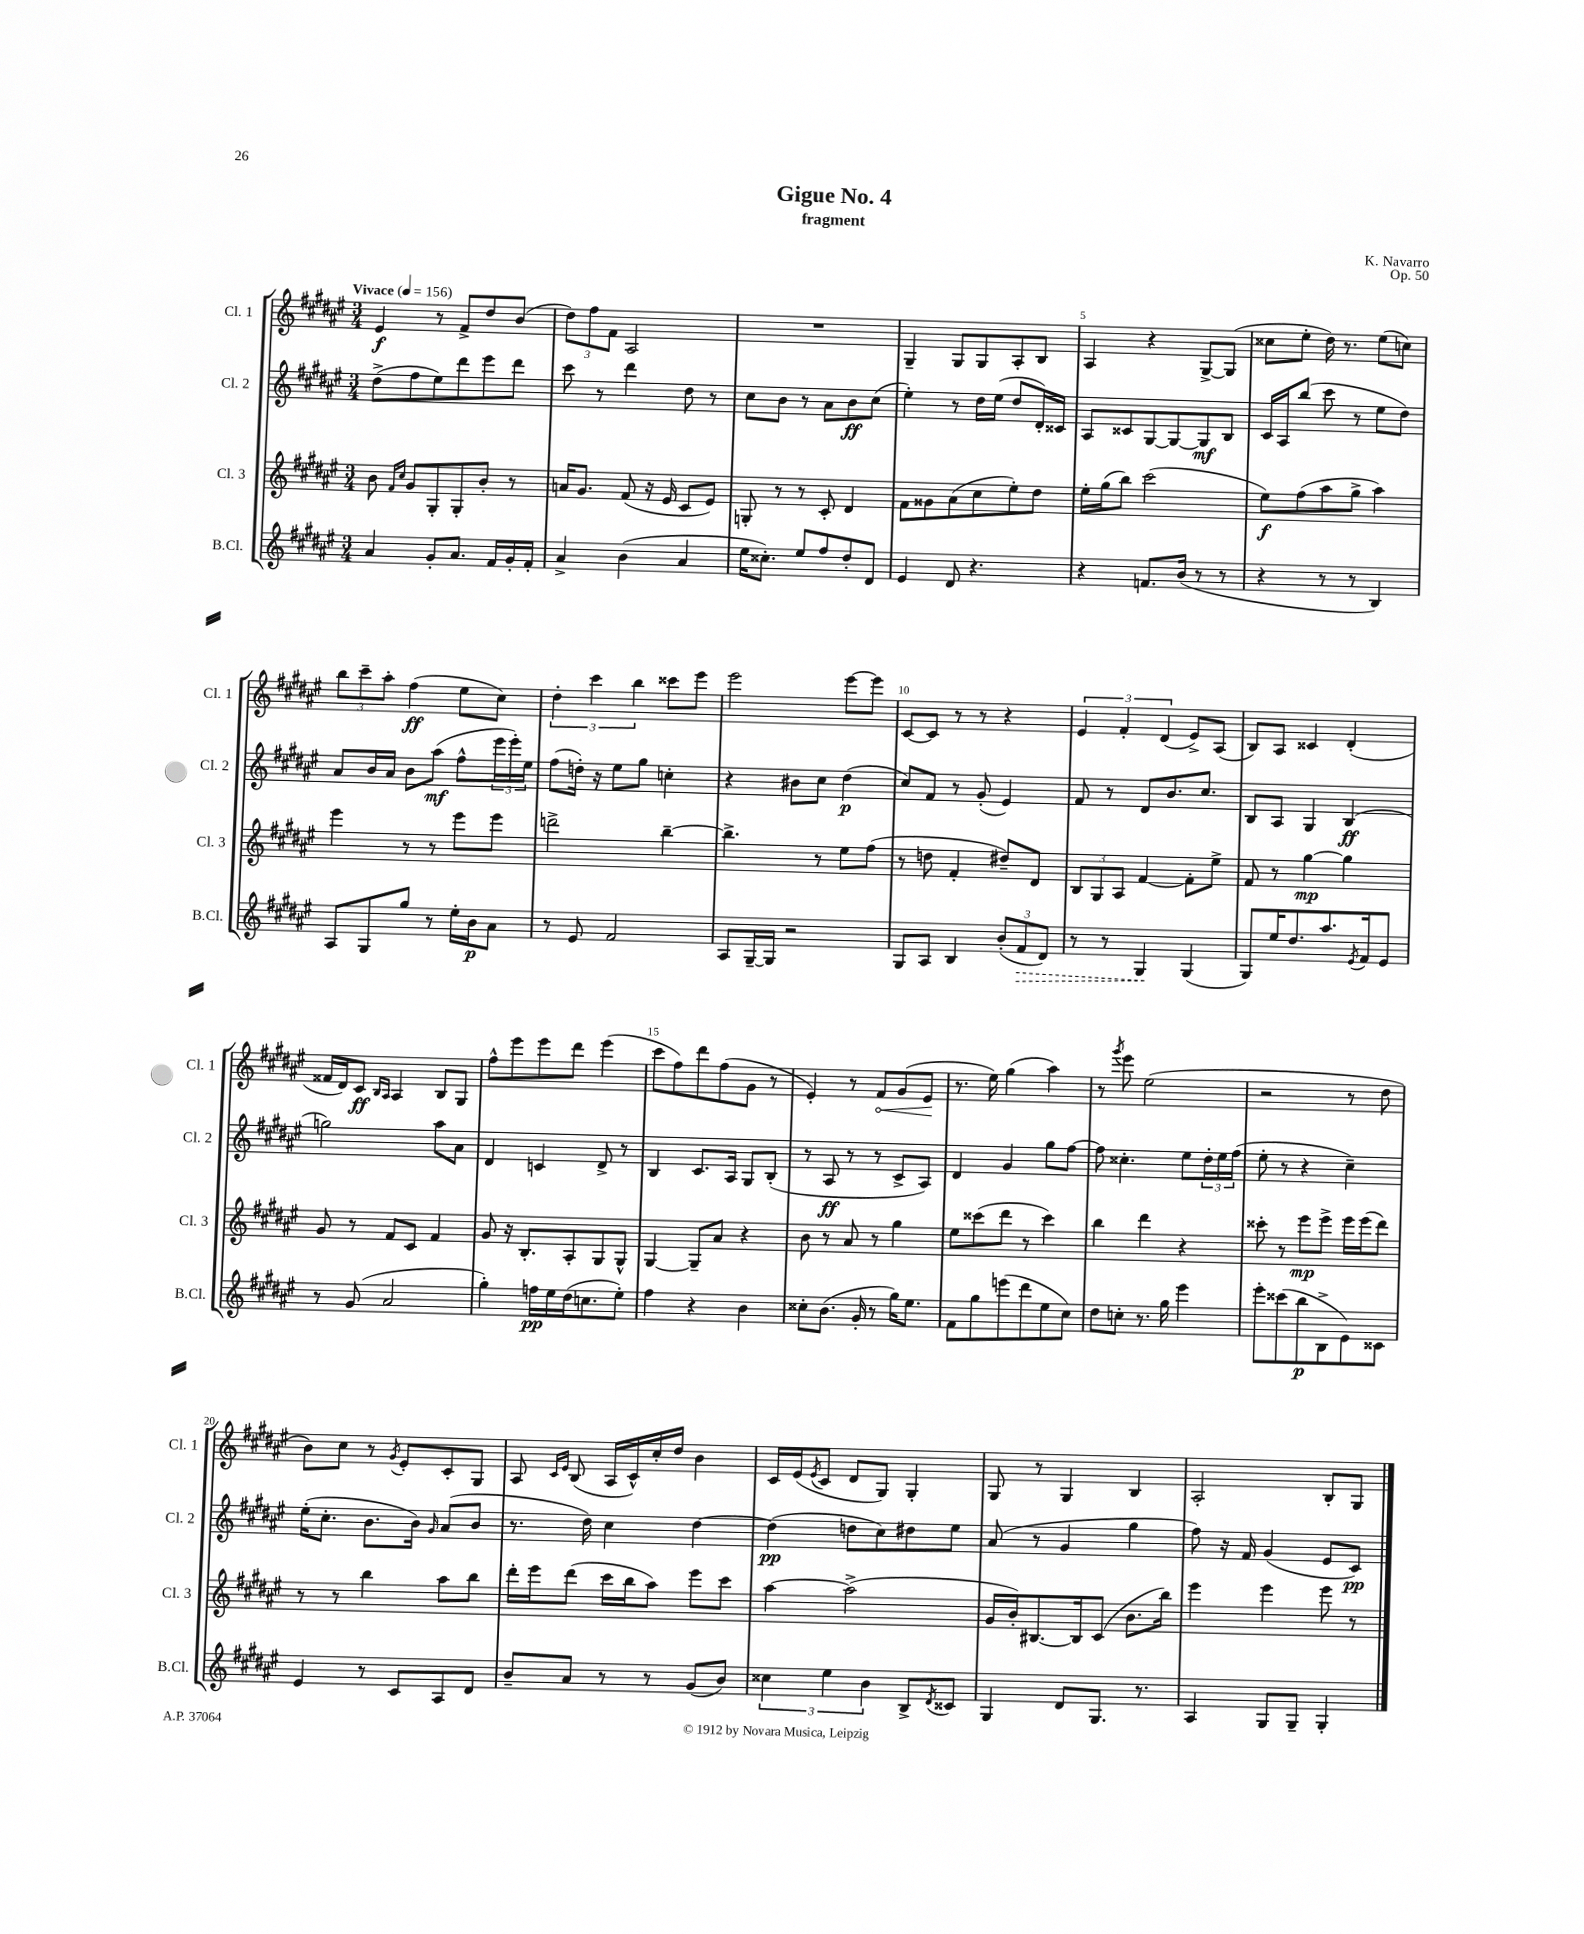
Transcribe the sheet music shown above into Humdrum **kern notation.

**kern	**dynam	**kern	**dynam	**kern	**dynam	**kern	**dynam
*part4	*part4	*part3	*part3	*part2	*part2	*part1	*part1
*staff4	*staff4	*staff3	*staff3	*staff2	*staff2	*staff1	*staff1
*I"B.Cl.	*	*I"Cl. 3	*	*I"Cl. 2	*	*I"Cl. 1	*
*I'B.Cl.	*	*I'Cl. 3	*	*I'Cl. 2	*	*I'Cl. 1	*
*clefG2	*	*clefG2	*	*clefG2	*	*clefG2	*
*k[f#c#g#d#a#e#]	*	*k[f#c#g#d#a#e#]	*	*k[f#c#g#d#a#e#]	*	*k[f#c#g#d#a#e#]	*
*M3/4	*	*M3/4	*	*M3/4	*	*M3/4	*
*MM156	*	*MM156	*	*MM156	*	*MM156	*
=1	=1	=1	=1	=1	=1	=1	=1
!	!	!	!	!	!	!LO:TX:a:B:t=Vivace	!
4a#/	.	8b\	.	(8dd#^\L	.	4e#/	f
.	.	16qqf#/LL	.	.	.	.	.
.	.	16qqcc#/JJ	.	.	.	.	.
.	.	8g#/L	.	8ff#\	.	.	.
8g#'/L	.	8G#'/	.	8ee#\)	.	8r	.
8.a#/J	.	8G#'/	.	8ddd#\	.	8f#^/L	.
.	.	8b'/J	.	8eee#\	.	8dd#/	.
16f#/LL	.	.	.	.	.	.	.
16g#'/	.	8r	.	8ddd#\J	.	(8b/J	.
16f#'/JJ	.	.	.	.	.	.	.
=2	=2	=2	=2	=2	=2	=2	=2
4a#^/	.	16an/KL	.	8ccc#\	.	12dd#\L)	.
.	.	8.g#/J	.	.	.	.	.
.	.	.	.	.	.	12ff#\	.
.	.	.	.	8r	.	.	.
.	.	.	.	.	.	12f#\J	.
(4b\	.	(8f#/	.	4ddd#\	.	2A#/	.
.	.	16r	.	.	.	.	.
.	.	16e#/	.	.	.	.	.
4a#/	.	8c#/L	.	8dd#\	.	.	.
.	.	8e#/J)	.	8r	.	.	.
=3	=3	=3	=3	=3	=3	=3	=3
16ee#\KL	.	8Gn'/	.	8cc#\L	.	2.r	.
8.cc##X'\J)	.	.	.	.	.	.	.
.	.	8r	.	8b\J	.	.	.
8ee#/L	.	8r	.	8r	.	.	.
8ff#/	.	8c#'/	.	8a#\L	.	.	.
8dd#'/	.	4d#/	.	8b\	ff	.	.
8d#/J	.	.	.	(8cc#\J	.	.	.
=4	=4	=4	=4	=4	=4	=4	=4
4e#/	.	8f#\L	.	4ee#'\)	.	4G#~/	.
.	.	8g##X\	.	.	.	.	.
8d#/	.	(8a#\	.	8r	.	8G#/L	.
4.r	.	8cc#\	.	16dd#\LL	.	8G#/	.
.	.	.	.	(16ee#\JJ	.	.	.
.	.	8ee#'\)	.	8dd#/L	.	8A#'/	.
.	.	8dd#\J	.	16d#'/L)	.	8B/J	.
.	.	.	.	16c##X/JJ	.	.	.
=5	=5	=5	=5	=5	=5	=5	=5
4r	.	16ee#'\LL	.	8A#/L	.	4A#/	.
.	.	(16gg#\J	.	.	.	.	.
.	.	8bb\J)	.	8c##X/	.	.	.
8.fn/L	.	(2ccc#\	.	[8G#/	.	4r	.
.	.	.	.	8G#/_	.	.	.
(16b/Jk	.	.	.	.	.	.	.
8r	.	.	.	8G#/]	mf	[8G#^/L	.
8r	.	.	.	8B/J	.	(8G#/J]	.
=6	=6	=6	=6	=6	=6	=6	=6
4r	.	8ee#\L)	f	16c#/LL	.	8cc##X\L	.
.	.	.	.	16A#/J	.	.	.
.	.	(8ff#\	.	(8bb/J	.	8ee#'\J	.
8r	.	8aa#\	.	8ccc#\	.	16dd#\)	.
.	.	.	.	.	.	8.r	.
8r	.	8gg#^\J	.	8r	.	.	.
4B/)	.	4aa#\)	.	8ee#\L	.	(8ee#\L	.
.	.	.	.	8dd#\J)	.	8ccn\J)	.
!!LO:LB:g=z
=7	=7	=7	=7	=7	=7	=7	=7
8A#/L	.	4eee#\	.	8a#/L	.	12bb\L	.
.	.	.	.	.	.	12ccc#~\	.
8G#/	.	.	.	16b/L	.	.	.
.	.	.	.	.	.	12aa#'\J	.
.	.	.	.	16a#/JJ	.	.	.
8gg#/J	.	8r	.	8b\L	.	(4ff#\	ff
8r	.	8r	.	(8aa#\J	mf	.	.
16ee#'\LL	.	8eee#\L	.	8ff#^^\L	.	8ee#\L	.
16b\J	p	.	.	.	.	.	.
8a#\J	.	8eee#\J	.	24eee#\L	.	8cc#\J)	.
.	.	.	.	24eee#'\)	.	.	.
.	.	.	.	24ee#\JJ	.	.	.
=8	=8	=8	=8	=8	=8	=8	=8
8r	.	2dddn^\	.	(8ff#\L	.	6dd#'\	.
8e#/	.	.	.	16ddn'\Jk)	.	.	.
.	.	.	.	.	.	6ccc#\	.
.	.	.	.	16r	.	.	.
2f#/	.	.	.	8ee#\L	.	.	.
.	.	.	.	.	.	6bb\	.
.	.	.	.	8gg#\J	.	.	.
.	.	[4bb~\	.	4ccn'\	.	8ccc##X\L	.
.	.	.	.	.	.	8eee#\J	.
=9	=9	=9	=9	=9	=9	=9	=9
8A#/L	.	4.bb^\]	.	4r	.	2eee#\	.
[16G#~/L	.	.	.	.	.	.	.
16G#/JJ]	.	.	.	.	.	.	.
2r	.	.	.	8b#X\L	.	.	.
.	.	8r	.	8cc#\J	.	.	.
.	.	8ee#\L	.	(4dd#\	p	[8eee#\L	.
.	.	(8ff#\J	.	.	.	8eee#\J]	.
=10	=10	=10	=10	=10	=10	=10	=10
8G#/L	.	8r	.	8cc#/L)	.	[8c#/L	.
8A#/J	.	8ddn\	.	8f#/J	.	8c#/J]	.
4B/	.	4f#'/	.	8r	.	8r	.
.	.	.	.	(8g#'/	.	8r	.
(12b'/L	.	8dd#X~/L)	.	4e#/)	.	4r	.
!	!LO:HP:b	!	!	!	!	!	!
12f#/	>	.	.	.	.	.	.
.	.	8d#/J	.	.	.	.	.
12d#/J)	.	.	.	.	.	.	.
=11	=11	=11	=11	=11	=11	=11	=11
8r	.	12B/L	.	8f#/	.	6e#/	.
.	.	12G#/	.	.	.	.	.
8r	.	.	.	8r	.	.	.
.	.	12A#/J	.	.	.	6f#'/	.
4G#/	.	[4f#/	.	8d#/L	.	.	.
.	.	.	.	.	.	(6d#/	.
.	.	.	.	8.b/	.	.	.
(4G#/	]	8f#'\L]	.	.	.	8e#^/L)	.
.	.	.	.	8.cc#/J	.	.	.
.	.	8ee#^\J	.	.	.	(8A#/J	.
=12	=12	=12	=12	=12	=12	=12	=12
8G#/L)	.	8f#/	.	8B/L	.	8B/L)	.
16ee#/K	.	8r	.	8A#/J	.	8A#/J	.
8.dd#/	.	.	.	.	.	.	.
.	.	[4gg#\	mp	4G#/	.	4c##X/	.
8.aa#/	.	.	.	.	.	.	.
.	.	4gg#\]	.	(4B/	ff	(4d#'/	.
8qe#/	.	.	.	.	.	.	.
16f#/k	.	.	.	.	.	.	.
8e#/J	.	.	.	.	.	.	.
!!LO:LB:g=z
=13	=13	=13	=13	=13	=13	=13	=13
8r	.	8g#/	.	2ggn\)	.	16f##X/LL	.
.	.	.	.	.	.	16d#/J)	.
(8g#/	.	8r	.	.	.	8c#/J	ff
.	.	.	.	.	.	16qqB/LL	.
.	.	.	.	.	.	16qqA#/JJ	.
2a#/	.	8f#/L	.	.	.	4A#/	.
.	.	8c#/J	.	.	.	.	.
.	.	4f#/	.	8aa#\L	.	8B/L	.
.	.	.	.	8a#\J	.	8G#/J	.
=14	=14	=14	=14	=14	=14	=14	=14
4gg#'\)	.	8g#/	.	4d#/	.	8ff#^^\L	.
.	.	16r	.	.	.	8eee#\	.
.	.	8.B'/L	.	.	.	.	.
16ffn\LL	pp	.	.	4cn/	.	8eee#\	.
16ee#\	.	.	.	.	.	.	.
(16dd#\J	.	8A#'/	.	.	.	8ddd#\J	.
8.ccn\	.	.	.	.	.	.	.
.	.	8G#/	.	8d#^/	.	(4eee#\	.
8ee#'\J)	.	8G#^^/J	.	8r	.	.	.
=15	=15	=15	=15	=15	=15	=15	=15
4ff#\	.	[4G#/	.	4B/	.	8ccc#\L	.
.	.	.	.	.	.	8ff#\)	.
4r	.	8G#~/L]	.	8.c#/L	.	8ddd#\	.
.	.	8a#/J	.	.	.	(8ff#\	.
.	.	.	.	16A#/Jk	.	.	.
4b\	.	4r	.	8G#/L	.	8g#\J	.
.	.	.	.	(8B'/J	.	8r	.
=16	=16	=16	=16	=16	=16	=16	=16
8cc##X'\L	.	8b\	.	8r	.	4e#'/)	.
(8.b\J	.	8r	.	8A#/	ff	.	.
.	.	8a#/	.	8r	.	8r	.
16g#'/	.	.	.	.	.	.	.
!	!	!	!	!	!	!	!LO:HP:b
8r	.	8r	.	8r	.	8f#/L	<
16gg#\KL)	.	4gg#\	.	8c#^/L	.	(8g#/	.
8.ee#\J	.	.	.	.	.	.	.
.	.	.	.	8A#/J)	.	8e#/J	.
.	.	.	.	.	.	.	[
=17	=17	=17	=17	=17	=17	=17	=17
8f#\L	.	8ee#\L	.	4d#/	.	8.r	.
8gg#\	.	(8ccc##X\	.	.	.	.	.
.	.	.	.	.	.	16ee#\)	.
(8eeen\	.	8ddd#\J	.	4g#/	.	(4gg#\	.
8ddd#\	.	8r	.	.	.	.	.
8ee#\	.	4ccc##\)	.	8gg#\L	.	4aa#\)	.
8cc#\J)	.	.	.	[8ff#\J	.	.	.
=18	=18	=18	=18	=18	=18	=18	=18
8dd#\L	.	4bb\	.	8ff#\]	.	8r	.
.	.	.	.	.	.	8qggg#/	.
8ccn'\J	.	.	.	4.cc##X'\	.	8eee#\	.
8.r	.	4ddd#\	.	.	.	(2ee#\	.
16gg#\	.	.	.	.	.	.	.
4eee#\	.	4r	.	8ee#\L	.	.	.
.	.	.	.	24dd#'\L	.	.	.
.	.	.	.	24ee#\	.	.	.
.	.	.	.	(24ff#\JJ	.	.	.
=19	=19	=19	=19	=19	=19	=19	=19
8eee#'\L	.	8ccc##X'\	.	8ee#'\	.	2r	.
(8ccc##X\	.	8r	.	8r	.	.	.
8bb\	p	8eee#\L	mp	4r	.	.	.
8B^\	.	8eee#^\J	.	.	.	.	.
8e#\)	.	16eee#\LL	.	4cc#~\)	.	8r	.
.	.	(16eee#\J	.	.	.	.	.
8c##X\J	.	8ddd#\J)	.	.	.	8dd#\	.
!!LO:LB:g=z
=20	=20	=20	=20	=20	=20	=20	=20
4e#/	.	8r	.	(16ee#'\KL	.	8b\L)	.
.	.	.	.	8.cc#'\J	.	.	.
.	.	8r	.	.	.	8cc#\J	.
8r	.	4bb\	.	8.b\L	.	8r	.
.	.	.	.	.	.	8qg#/	.
8c#/L	.	.	.	.	.	8e#'/L	.
.	.	.	.	16b\Jk)	.	.	.
.	.	.	.	16qqg#/	.	.	.
8A#/	.	8aa#\L	.	(8a#/L	.	8c#'/	.
8d#/J	.	8bb\J	.	8b/J	.	8G#/J	.
=21	=21	=21	=21	=21	=21	=21	=21
8b~/L	.	16ddd#'\LL	.	8.r	.	8A#/	.
.	.	16eee#\J	.	.	.	.	.
.	.	.	.	.	.	16qqc#/LL	.
.	.	.	.	.	.	16qqe#/JJ	.
8a#/J	.	(8ddd#\J	.	.	.	(8B/	.
.	.	.	.	16dd#\)	.	.	.
8r	.	16ccc#\LL	.	4cc#\	.	16A#/LL	.
.	.	16bb\J	.	.	.	16c#^^/)	.
8r	.	8aa#\J)	.	.	.	16cc#'/	.
.	.	.	.	.	.	16dd#/JJ	.
(8g#/L	.	8eee#\L	.	[4dd#\	.	4b\	.
8b/J)	.	8ccc#\J	.	.	.	.	.
=22	=22	=22	=22	=22	=22	=22	=22
6cc##X\	.	[4aa#\	.	(4dd#\]	pp	16c#/LL	.
.	.	.	.	.	.	(16e#/J	.
.	.	.	.	.	.	8qe#/	.
.	.	.	.	.	.	8c#/J	.
6ee#\	.	.	.	.	.	.	.
.	.	(2aa#^\]	.	8ddn\L	.	8d#/L	.
6b\	.	.	.	.	.	.	.
.	.	.	.	8cc#\)	.	8G#/J)	.
8B^/L	.	.	.	8dd#X\	.	4G#'/	.
8qd#/	.	.	.	.	.	.	.
8c##X/J	.	.	.	8ee#\J	.	.	.
=23	=23	=23	=23	=23	=23	=23	=23
4G#/	.	16g#/LL	.	(8a#/	.	8G#/	.
.	.	16b'/J)	.	.	.	.	.
.	.	[8.B#X/	.	8r	.	8r	.
8d#/L	.	.	.	4g#/	.	4G#/	.
.	.	16B#/k]	.	.	.	.	.
8.G#/J	.	(8c#/J	.	.	.	.	.
.	.	8.b\L	.	4gg#\	.	4B/	.
8.r	.	.	.	.	.	.	.
.	.	16bb\Jk)	.	.	.	.	.
=24	=24	=24	=24	=24	=24	=24	=24
4A#/	.	4eee#\	.	8ff#\)	.	2A#'/	.
.	.	.	.	16r	.	.	.
.	.	.	.	16f#/	.	.	.
8G#/L	.	4eee#\	.	(4g#/	.	.	.
8G#~/J	.	.	.	.	.	.	.
4G#'/	.	8eee#\	.	8e#/L	.	8B'/L	.
.	.	8r	.	8c#/J)	pp	8G#/J	.
==	==	==	==	==	==	==	==
*-	*-	*-	*-	*-	*-	*-	*-
